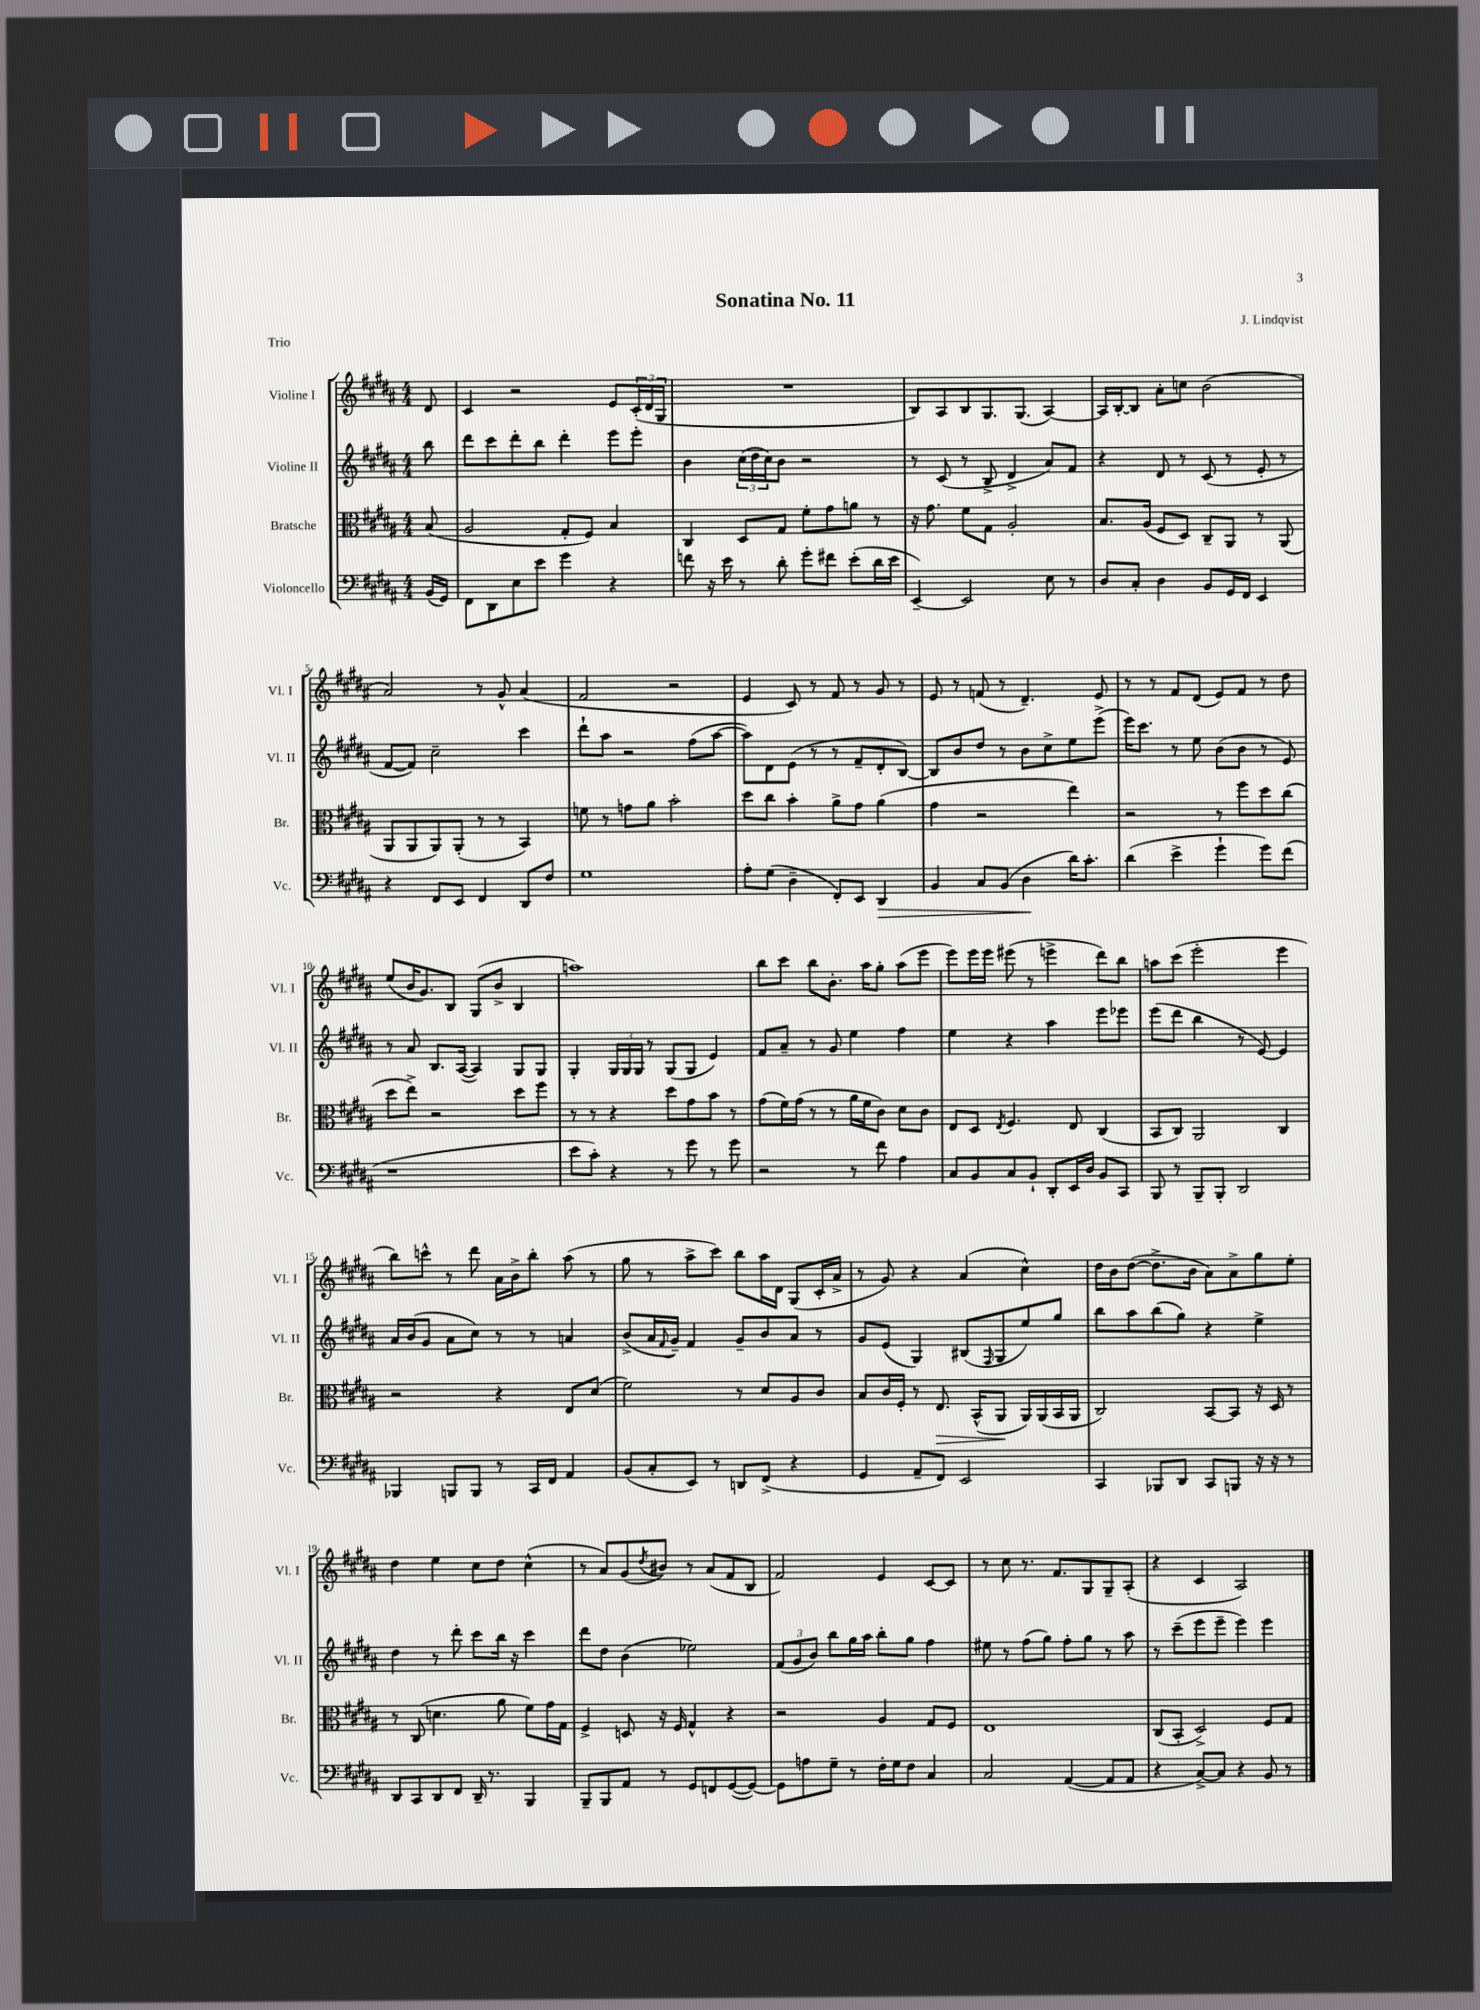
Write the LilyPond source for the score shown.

\header { title = "Sonatina No. 11" composer = "J. Lindqvist" piece = "Trio" }
<<
\new StaffGroup <<
\new Staff = "s0" \with { instrumentName = "Violine I" shortInstrumentName = "Vl. I" } {
    \clef treble \key b \major \numericTimeSignature \time 4/4 \partial 8
    dis'8 |
    cis'4 r2 e'8 \tuplet 3/2 { cis'16-.( dis'16 gis16 } |
    R1 |
    b8) ais8 b8 gis8. gis8.( ais4~) |
    ais16 b16~-. b8 ais'8-. c''8 b'2( |
    ais'2) r8 gis'8-^ ais'4( |
    fis'2 r2 |
    e'4 cis'8) r8 fis'8 r8 gis'8 r8 |
    e'8 r8 f'8( r8 dis'4.--) e'8 |
    r8 r8 fis'8 dis'8( e'8) fis'8 r8 dis''8 |
    e''8( b'16 gis'8.) b8 gis8( b'8-> b4 |
    a''1) |
    b''8 cis'''8 b''8 b'8.-. ais''16 gis''8-. ais''8( e'''8 |
    e'''8) e'''16 e'''16 eis'''8( r8 e'''4-> dis'''8) b''8 |
    a''8 cis'''8( e'''2-. e'''4 |
    b''8) c'''8-^ r8 dis'''8 ais'16 b'16-> b''8-. ais''8( r8 |
    gis''8 r8 ais''8-> cis'''8) b''8 ais''16 dis'16 gis8( cis'16-. ais'16-> |
    r8 gis'8) r4 ais'4( cis''4-^) |
    dis''16 b'16 dis''8~( dis''8.-> b'16 ais'8) ais'8-> gis''8 e''8-. |
    dis''4 e''4 cis''8 dis''8 cis''4-^( |
    r8 ais'8) gis'8( \acciaccatura { dis''8 } bis'8) r8 ais'8( fis'8 b8 |
    fis'2) e'4 cis'8~ cis'8 |
    r8 cis''8 r8. fis'8. gis8 gis8-- ais8-.( |
    r4 cis'4 ais2) \bar "|." |
}
\new Staff = "s1" \with { instrumentName = "Violine II" shortInstrumentName = "Vl. II" } {
    \clef treble \key b \major \numericTimeSignature \time 4/4 \partial 8
    b''8 |
    dis'''8 cis'''8 dis'''8-. b''8 dis'''4-. e'''8 e'''8-. |
    b'4 \tuplet 3/2 { cis''16( dis''16 cis''16) } b'8 r2 |
    r8 cis'8( r8 b8-> dis'4-> ais'8) fis'8 |
    r4 dis'8 r8 cis'8( r8 e'8-. r8 |
    fis'8~ fis'8) cis''2-- cis'''4 |
    dis'''8-! ais''8 r2 fis''8( ais''8~ |
    ais''8) dis'8 e'8( r8 r8 fis'8-- dis'8-. b8~) |
    b8 b'8 dis''8 r8 b'8 cis''8-> e''8 e'''8->( |
    e'''16) cis'''8. r8 e''8 b'8( b'8 r8 e'8) |
    r8 ais'8 b8. ais16~( ais4) gis8 gis8 |
    gis4-. \tuplet 3/2 { gis16 gis16 gis16 } r8 gis8( gis8 e'4) |
    fis'8 ais'8-- r8 gis'8 e''4 fis''4 |
    e''4 r4 ais''4 e'''8 ees'''8 |
    e'''8( dis'''8 b''4 r8 e'8~) e'4 |
    ais'16 b'16( gis'8 ais'8 cis''8) r8 r8 a'4 |
    b'8->( ais'16 \appoggiatura { fis'8 } gis'16--) fis'4 gis'8-- b'8 ais'8 r8 |
    gis'8 e'8( gis4) bis8( \grace { fis16 } gis8 e''8) gis''8 |
    b''8 ais''8 b''8( gis''8) r4 e''4-> |
    dis''4 r8 dis'''8-. cis'''8 b''16 r16 cis'''4 |
    dis'''8 dis''8 b'4( ees''2) |
    \tuplet 3/2 { fis'8( gis'8 b'8) } b''8 gis''16 ais''16 b''8-. gis''8 fis''4 |
    eis''8 r8 fis''8( gis''8) fis''8-. gis''8 r8 ais''8 |
    r8 cis'''8--( e'''8 e'''8-- e'''4) e'''4 \bar "|." |
}
\new Staff = "s2" \with { instrumentName = "Bratsche" shortInstrumentName = "Br." } {
    \clef alto \key b \major \numericTimeSignature \time 4/4 \partial 8
    b8( |
    ais2 gis8-. fis8) b4 |
    cis4 dis8 gis8 fis'8-. gis'8 a'8 r8 |
    r16 gis'8. fis'8 gis8 ais2-. |
    b8. ais16( fis8 dis8) cis8-- ais,8 r8 ais,8( |
    ais,8 ais,8 ais,8) ais,8-.( r8 r8 b,4) |
    f'8 r8 g'8 ais'8 b'2-. |
    dis''8 cis''8 b'4-. ais'8-> gis'8 ais'4( |
    gis'4 r2 e''4) |
    r2 r8 fis''8 dis''8 cis''8( |
    dis''8 e''8->) r2 dis''8 fis''8 |
    r8 r8 r4 dis''8 gis'8 b'8 r8 |
    gis'8( fis'16) gis'16( r8 r8 ais'16 fis'16 cis'8) dis'8 cis'8 |
    e8 dis8 \acciaccatura { e8 } fis4. e8 cis4( |
    b,8 cis8) ais,2 cis4 |
    r2 r4 e8 dis'8( |
    fis'2) r8 dis'8 ais8 cis'8 |
    b8 cis'16 fis16-. r8 e8.\> b,16-^( ais,8\! ais,16) ais,16( b,16 ais,16 |
    cis2) b,8~ b,8 r16 dis16 r8 |
    r8 cis8( d'4. ais'8 fis'8) gis'16 gis16 |
    fis4-> d8 r16 fis16 gis4-^ r4 |
    r2 ais4 gis8 fis8 |
    e1 |
    cis8( b,8-. dis2->) fis8 gis8 \bar "|." |
}
\new Staff = "s3" \with { instrumentName = "Violoncello" shortInstrumentName = "Vc." } {
    \clef bass \key b \major \numericTimeSignature \time 4/4 \partial 8
    b,16( gis,16) |
    fis,8 dis,8 e8 e'8 gis'4 r4 |
    f'8 r16 e'16 r8 dis'8-. gis'8-. fis'8 e'8-.( dis'16 e'16 |
    e,4~--) e,2 e8 r8 |
    dis8 cis8-. dis4 b,8 gis,16 fis,16 e,4 |
    r4 fis,8 e,8 fis,4 dis,8 fis8 |
    gis1 |
    ais8-. gis8( dis4-- fis,8-.) e,8 dis,4\> |
    b,4 cis8 b,8( dis4\! dis'16) cis'8.-. |
    dis'4( e'4-> gis'4-! gis'8) fis'8( |
    r1 |
    e'8 cis'8-.) r4 r8 gis'8 r8 gis'8 |
    r2 r8 fis'8 ais4 |
    cis8 b,8 cis8 b,8-! dis,8-. e,16 dis16 b,8 cis,8 |
    b,,8 r8 b,,8-- b,,8-. dis,2 |
    bes,,4 b,,8 b,,8 r8 cis,16 fis,16 ais,4 |
    b,8( cis8-. e,8) r8 d,8 fis,8->( r4 |
    gis,4 ais,8-- fis,8) e,2 |
    cis,4 bes,,8 dis,8 cis,8 b,,8 r16 r16 r8 |
    dis,8 cis,8 dis,8 fis,8 dis,16-- r8. b,,4 |
    b,,8-- b,,8 ais,8 r8 gis,8 f,8 gis,8~( gis,8~) |
    gis,8 a8 gis8-- r8 fis16-. gis16 fis8 cis4 |
    cis2 ais,4~( ais,8 ais,8 |
    r4 cis8~->) cis8 r4 b,8 r8 \bar "|." |
}
>>
>>
